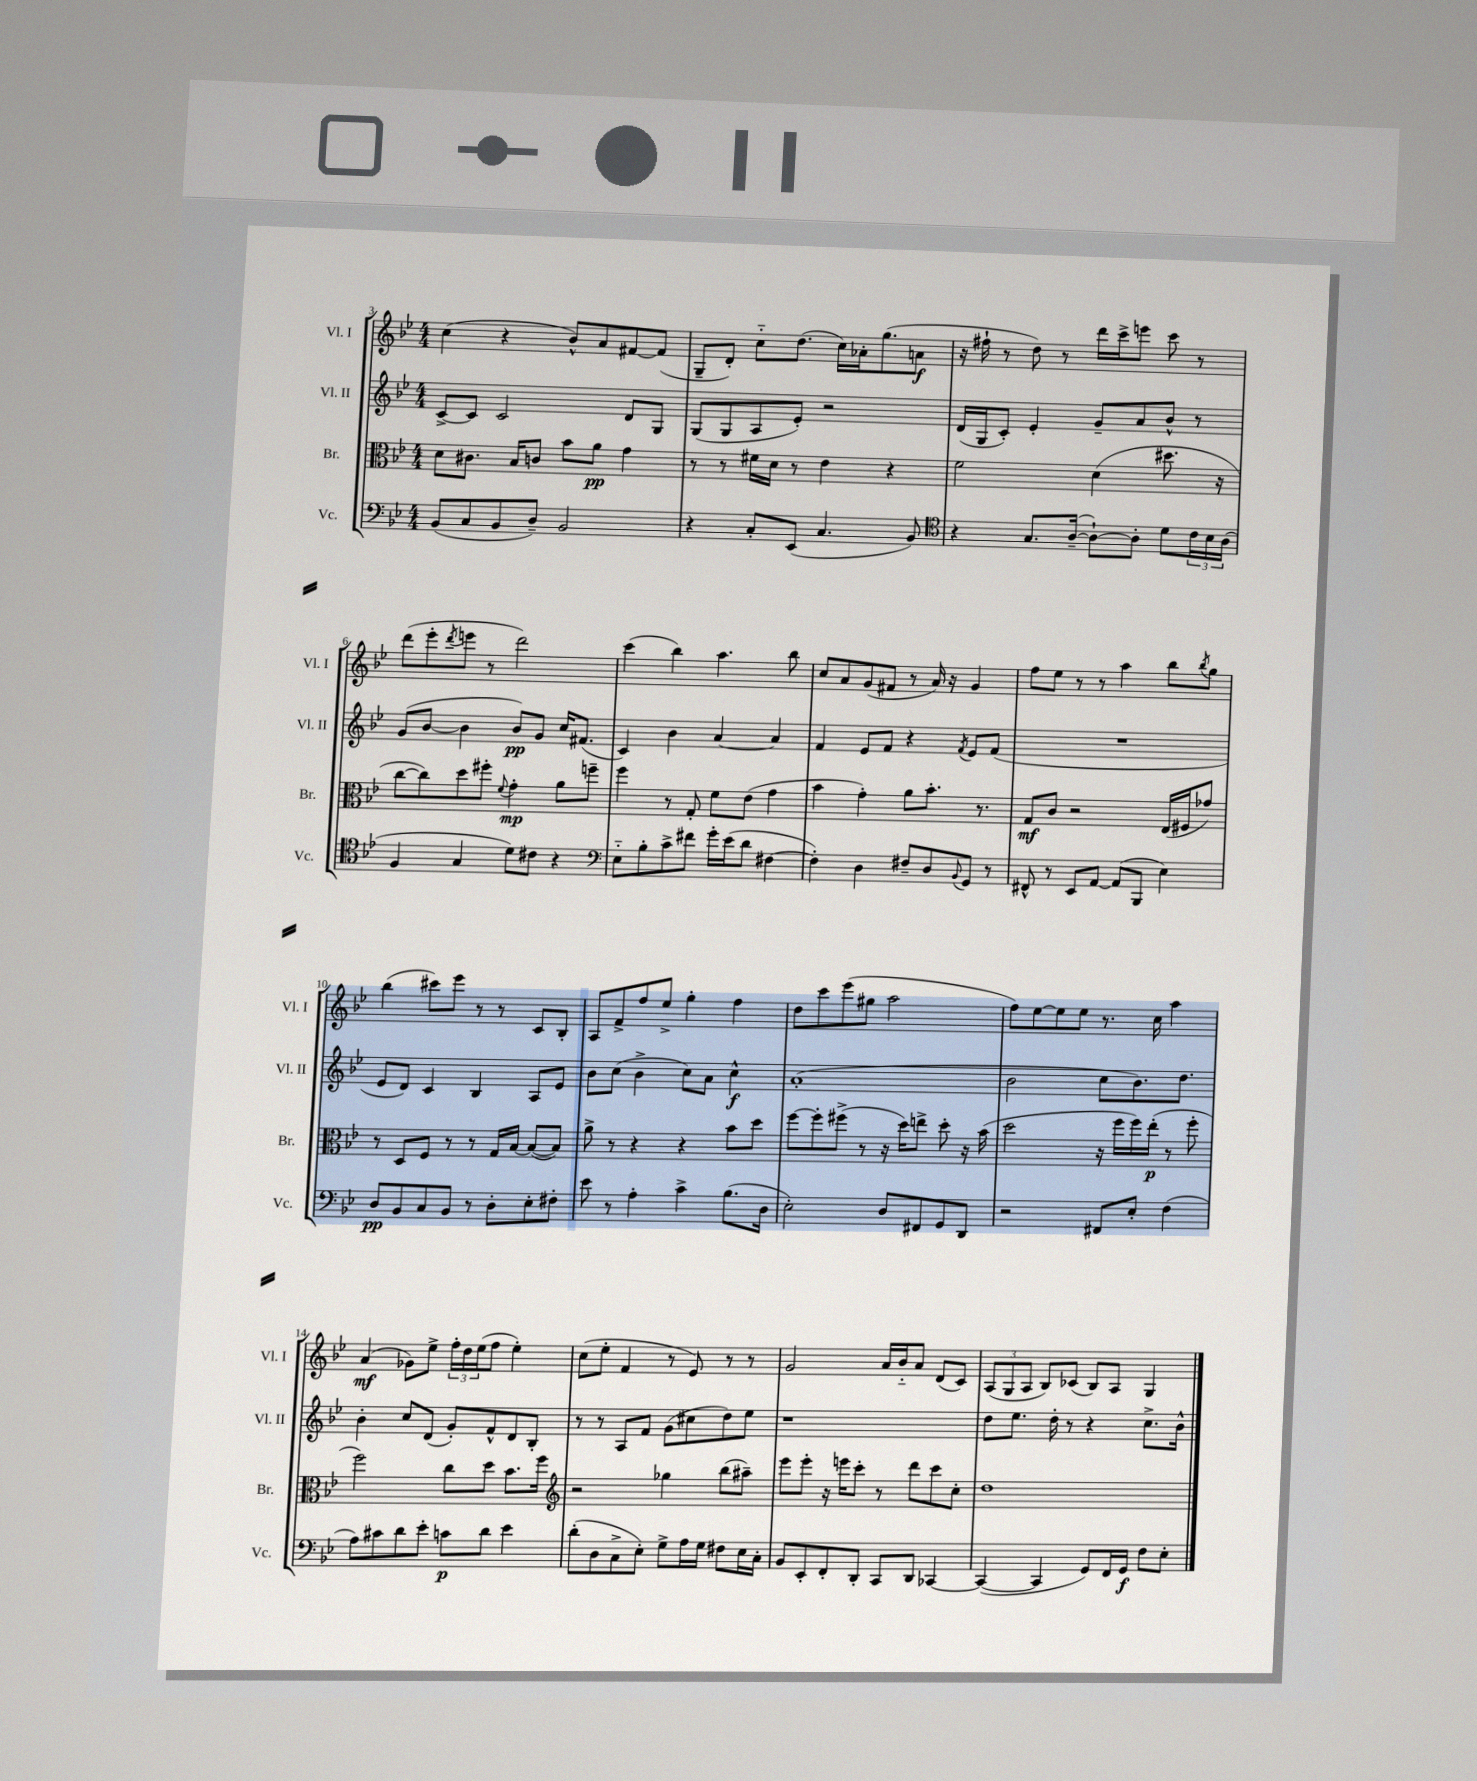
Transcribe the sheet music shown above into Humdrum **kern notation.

**kern	**kern	**kern	**kern
*staff4	*staff3	*staff2	*staff1
*clefF4	*clefC3	*clefG2	*clefG2
*k[b-e-]	*k[b-e-]	*k[b-e-]	*k[b-e-]
*M4/4	*M4/4	*M4/4	*M4/4
(8BB-	8d	[8c^	(4cc
8C	8.c#	8c]	.
8BB-	.	2c	4r
.	16B-	.	.
8D~)	8c	.	.
2BB-	8b-	.	8b-^^)
.	8a	.	8a
.	4g	8d	[8f#
.	.	8G	(8f#]
=	=	=	=
4r	8r	(8G	8G~
.	8r	8G	8d')
8C'	16f#	8A	8cc'~
.	16d	.	.
(8EE-	8r	8e-')	(8.dd
4.C	4e-	2r	.
.	.	.	16cc)
.	.	.	16a-'
.	.	.	(8.gg
.	4r	.	.
8BB-)	.	.	8a
=	=	=	=
*clefC4	*	*	*
4r	2f	(16d	16r
.	.	16G	16ff#`
.	.	8c')	8r
8.G	.	4e-'	8dd)
.	.	.	8r
([16A~	.	.	.
8A`_)	(4d	8g~	16ddd
.	.	.	16ccc^
8A']	.	8a	8eee
8d	8.dd#	8b-^^	8ccc
24c	.	8r	8r
24B-	.	.	.
.	16r	.	.
(24A	.	.	.
=	=	=	=
4F	[8cc	(8g	(8ddd
.	8cc])	[8b-	8eee-'
.	.	.	8qddd
4G	8dd	4b-]	8eee
.	8ff#'	.	8r
.	8qqf	.	.
8d)	4g'	8b-)	2ddd)
8c#	.	8g	.
4r	8a	16cc	.
.	.	(8.f#	.
.	8ff~	.	.
=	=	=	=
*clefF4	*	*	*
8E-'~	4ff	4c)	(4ccc
8B-'	.	.	.
8c^	8r	4b-	4bb-)
8f#	8G'	.	.
16g'	8f	[4a	4.aa
(16e-	.	.	.
8d	(8e-	.	.
[4F#	4g	4a]	.
.	.	.	8bb-
=	=	=	=
4F#'])	4b-	4f	8cc
.	.	.	8a
4D	4g')	8e-	(8g
.	.	8f	8f#
8F#~	8a	4r	8r
8D	8.b-'	.	16a)
.	.	.	16r
8qqBB-	.	8qf	.
8GG	.	8e-	4g
.	8.r	.	.
8r	.	(8f	.
=	=	=	=
8FF#^^	8G	1r	8ff
8r	8c	.	8ee-
8EE-	2r	.	8r
[8AA	.	.	8r
(8AA]	.	.	4aa
8BBB-	.	.	.
4E-)	(16E-	.	8bb-
.	16F#	.	.
.	.	.	8qbb-
.	8g-)	.	8gg
=	=	=	=
8D	8r	8e-	(4bb-
8BB-	8D	8d)	.
8C	8F	4c	8ccc#)
8BB-	8r	.	8eee-
8r	8r	4B-	8r
8D'	16G	.	8r
.	[16B-	.	.
8E-'	(8B-_	8A	8c
8F#'	8B-])	8e-	8B-'
=	=	=	=
8e-	8a^	8b-	8A
8r	8r	(8cc	8f^
4A'	4r	4b-^	8ff
.	.	.	8ee-^
4c^	4r	8cc)	4gg'
.	.	8a	.
(8.B-	8b-	4cc^^	4ff
.	8dd	.	.
16D	.	.	.
=	=	=	=
2E-')	[8ff	(1a'	8dd
.	8ff']	.	8ccc
.	(8ff#^	.	(8eee-
.	8r	.	8gg#
8D	16r	.	2aa
.	16dd)	.	.
8FF#	8ee^	.	.
8GG	8dd'	.	.
8DD	16r	.	.
.	(16b-	.	.
=	=	=	=
2r	2dd	2b-	8ff)
.	.	.	[8ee-
.	.	.	8ee-]
.	.	.	8ee-
8FF#	16r	8cc	8.r
.	16ff	.	.
8E-'	16ff)	8.b-)	.
.	(16ee-'	.	16cc
(4F	8r	.	4aa
.	.	8.dd	.
.	8ff'	.	.
=	=	=	=
8A)	2ff)	4b-'	(4a
8c#	.	.	.
8d	.	8cc	8g-)
8e-'	.	(8d	8ee-^
8c	8cc	8g')	24ff'
.	.	.	24dd
.	.	.	(24ee-
8d	8dd	8f^^	8ff
4e-	8.b-	8d	4ee-')
.	.	8B-'	.
.	16ff	.	.
=	=	=	=
*	*clefG2	*	*
(8d'	2r	8r	(8cc
8D	.	8r	8ee-'
8C^	.	8A	4f
8E-')	.	8f	.
8G^	4gg-	(8g	8r
16A	.	8cc#	8e-)
16G	.	.	.
8F#	(8bb-	8dd)	8r
16E-	8aa#~)	8ee-	8r
16C'	.	.	.
=	=	=	=
8BB-	8eee-	1r	2g
8EE-'	8eee-'	.	.
8FF'	16r	.	.
.	16eee	.	.
8DD'	8ccc'	.	.
8CC	8r	.	16a
.	.	.	16b-'~
8DD	8ddd	.	8a
[4CC-	8ccc	.	(8d
.	8cc'	.	8c)
=	=	=	=
(4CC-_	1dd	8dd	(12A
.	.	.	12G
.	.	8.ee-	.
.	.	.	12A
4CC-]	.	.	8B-)
.	.	16dd'	.
.	.	8r	(8c-
8GG)	.	4r	8B-)
16FF	.	.	8A
16GG	.	.	.
8F	.	8.cc^	4G
8E-'	.	.	.
.	.	16b-^^	.
==	==	==	==
*-	*-	*-	*-
